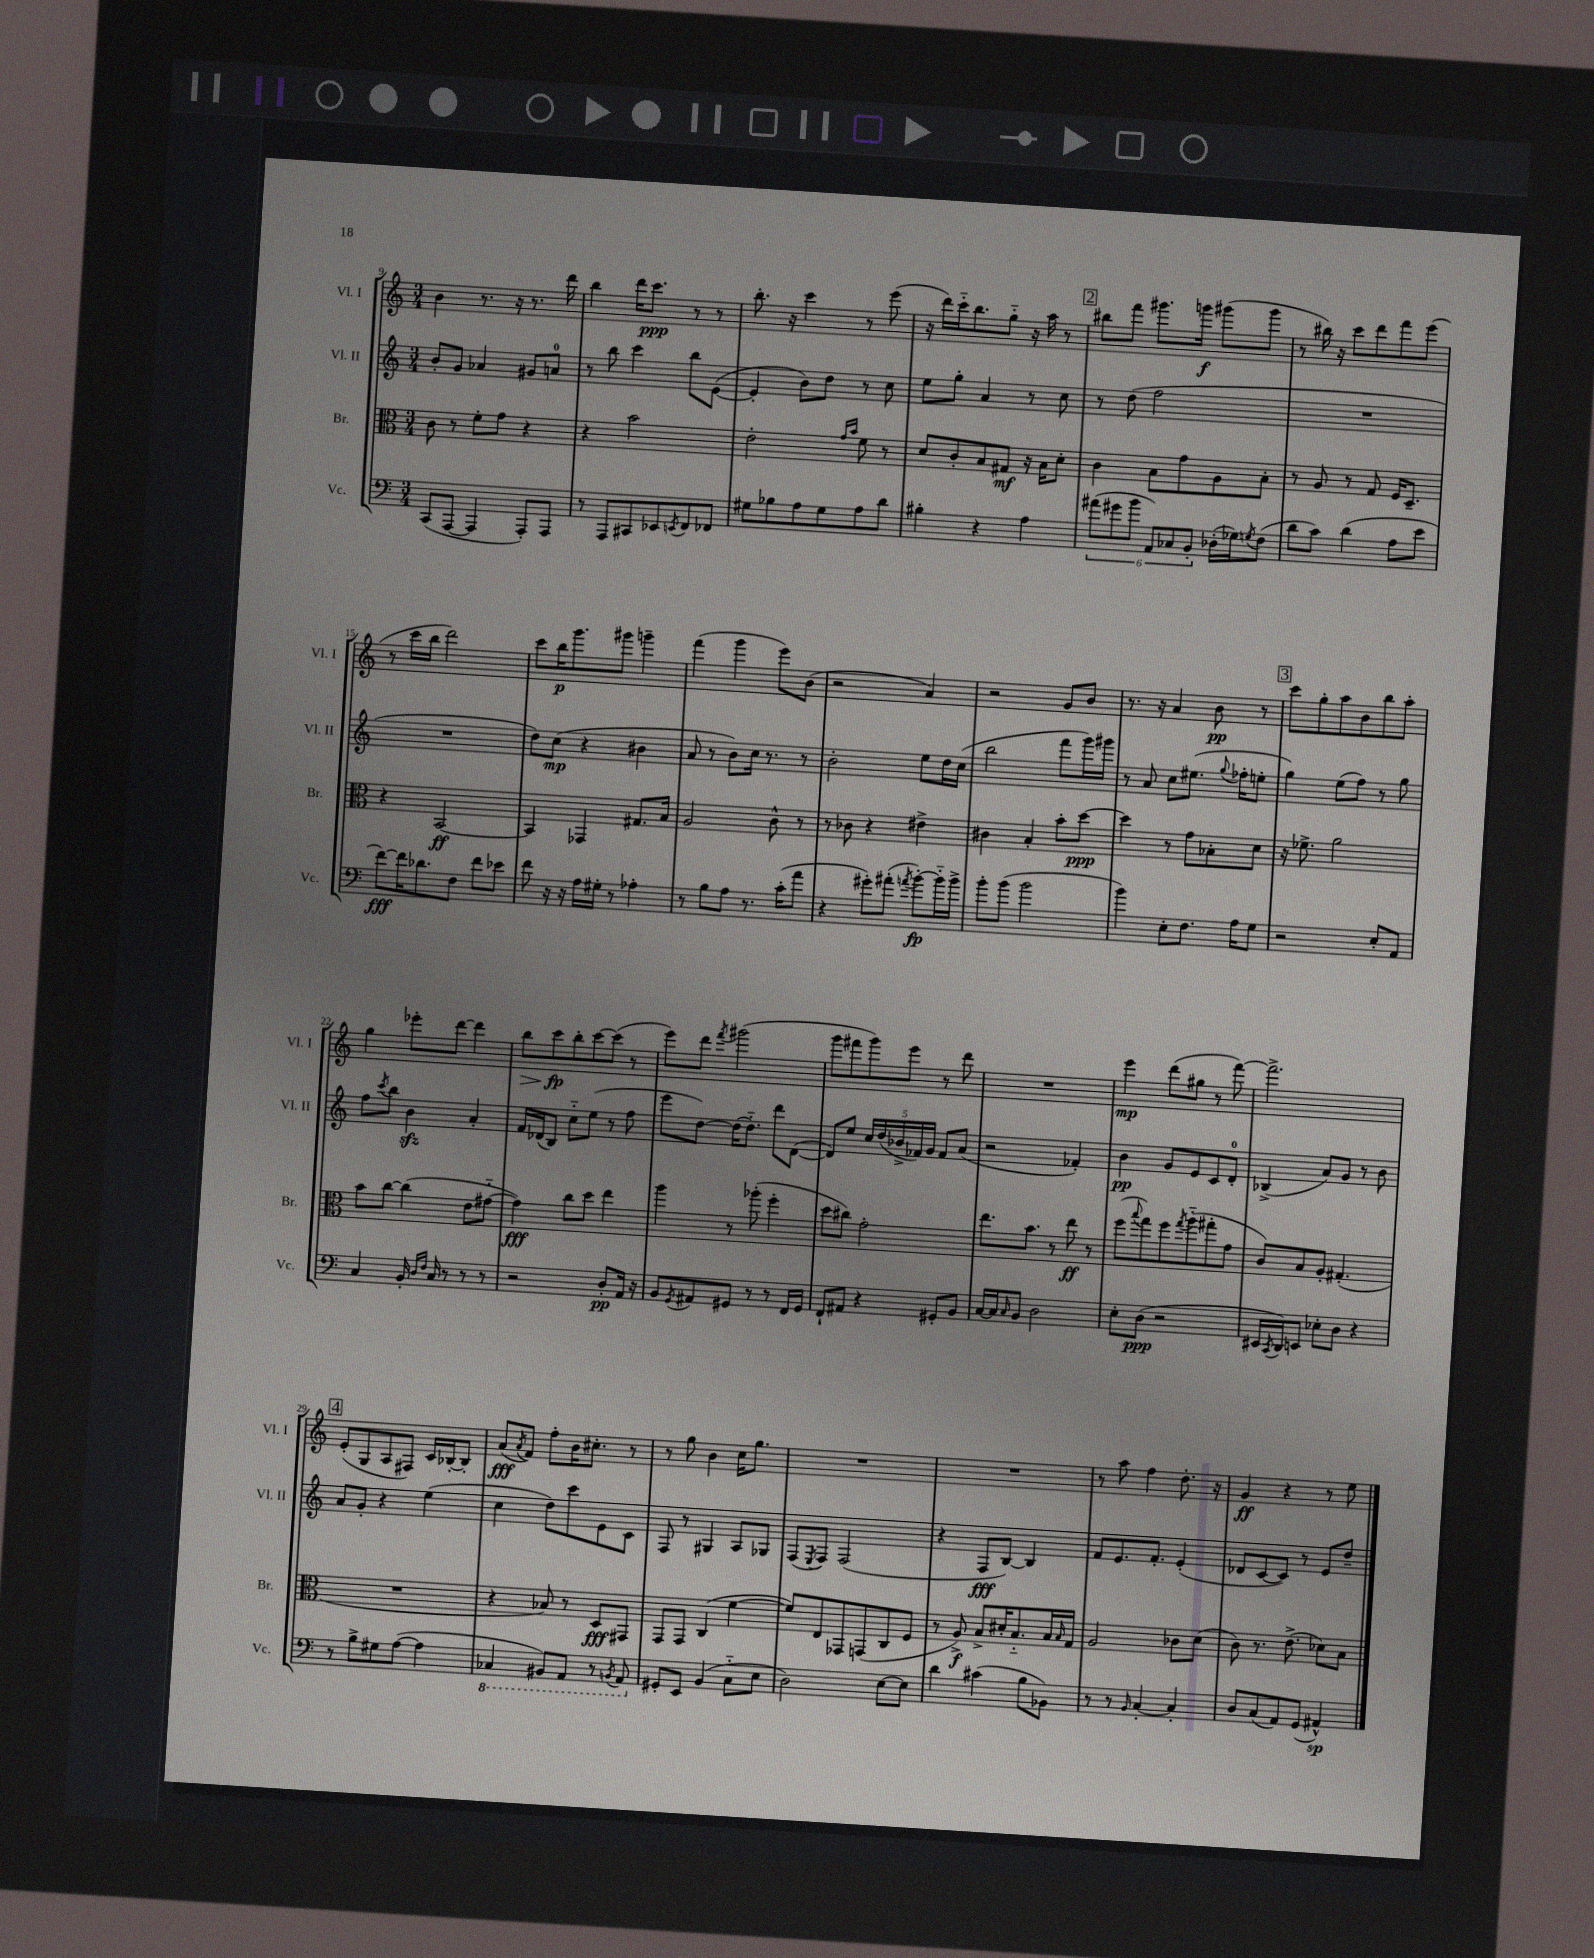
<<
\new StaffGroup <<
\new Staff = "s0" \with { instrumentName = "Vl. I" shortInstrumentName = "Vl. I" } {
    \clef treble \key c \major \numericTimeSignature \time 3/4
    b'4 r8. r16 r8. d'''16 |
    b''4 d'''16 c'''8.\ppp r8 r8 |
    b''8.-. r16 c'''4 r8 e'''8( |
    r16 d'''16) c'''16-_ b''8. g''8-_ r16 a''16 r8 |
    \mark \markup { \box "2" } bis''8 f'''8 gis'''8. g'''16\f gis'''8( gis'''8 |
    r8 bis''16) r16 c'''8 d'''8 f'''8 e'''8( |
    r8 c'''16 b''16 d'''2) |
    c'''8 b''16\p g'''8. gis'''8 g'''4-- |
    f'''4( g'''4 e'''8) b'8( |
    r2 a'4) |
    r2 g'8 b'8 |
    r8. r16 a'4 b'8\pp r8 |
    \mark \markup { \box "3" } c'''8 g''8-. a''8 b'8 b''8 a''8-. |
    g''4 ees'''8-. d'''8~ d'''4 |
    b''8\> c'''8\fp\! b''8-. c'''8~ c'''8( r8 |
    e'''8) d'''8 \acciaccatura { f'''8 } gis'''2( |
    g'''8 fis'''8 g'''8) e'''8 r8 d'''8 |
    R2. |
    e'''4\mp d'''8( gis''8 r8 f'''8~) |
    f'''2.-> |
    \mark \markup { \box "4" } e'8-.( g8 a8 fis8) c'16 bes16~-. bes8-. |
    a'8\fff( \acciaccatura { a'8 } f'8) f''8-. b'16 cis''8.-. r8 |
    r8 g''8 b'4 c''16 g''8. |
    R2. |
    R2. |
    r8 a''8 f''4 d''8.-. r16 |
    g'4\ff r4 r8 e''8 \bar "|." |
}
\new Staff = "s1" \with { instrumentName = "Vl. II" shortInstrumentName = "Vl. II" } {
    \clef treble \key c \major \numericTimeSignature \time 3/4
    b'8-. g'8 aes'4 gis'8 a'8-0 |
    r8 b''8 c'''4 b''8 e'8~( |
    e'4-. b'8) d''8 r8 c''8 |
    e''8 g''8-. a'4 r8 c''8 |
    \mark \markup { \box "2" } r8 d''8( f''2 |
    R2. |
    R2. |
    d''8) c''8\mp( r4 bis'4 |
    a'8 r8 b'8) c''16 r8. r8 |
    b'2-. e''8 d''16 c''16( |
    b''2 f'''8 g'''16) gis'''16 |
    r8 a'8 c''8 eis''8.( \appoggiatura { g''8 } fes''16-. e''8-. |
    \mark \markup { \box "3" } g''4) e''8( f''8) r8 g''8 |
    f''8 \acciaccatura { c'''8 } b''8 b'4\sfz a'4-. |
    f'16 des'16( b8) c''8-_ e''8( r8 f''8 |
    e'''8 d''8~) d''16( d''8.-_) d'''8 d'8~( |
    d'8) e''8 \tuplet 5/4 { c''16 d''16( bes'16-> fes'16) g'16 } fes'8 a'8( |
    r2 fes'4-.) |
    b'4\pp g'8 e'8 c'8 d'8-0-. |
    bes4->( a'8) g'8 r8 b'8 |
    \mark \markup { \box "4" } a'8 g'8-. r4 e''4( |
    c''4 d''8) c'''8 e'8 c'8 |
    f8 r8 gis4 a8 ges8 |
    f8( \acciaccatura { e8 } f8) f2( |
    r4 f8\fff b8~) b4 |
    f'8 e'8. f'8.-. e'4-.( |
    des'8 c'8~ c'8) r8 e'8 d''8-- \bar "|." |
}
\new Staff = "s2" \with { instrumentName = "Br." shortInstrumentName = "Br." } {
    \clef alto \key c \major \numericTimeSignature \time 3/4
    c'8 r8 f'8-. g'8 r4 |
    r4 b'2 |
    e'2-. \grace { g'16 b'16 } f'8 r8 |
    d'8 c'8-. b8 gis8\mf r16 b16 d'8-. |
    \mark \markup { \box "2" } c'4 b8 g'8 a8 b8-. |
    r8 a8 r8 g8 f16 d8.-- |
    r4 b,2~\ff |
    b,4 ges,4 gis8. b16 |
    a2 c'8-^ r8 |
    r8 ces'8 r4 eis'4-> |
    cis'4 b4-. b'8-. d''8~\ppp |
    d''4 r8 g'8 bes8-. d'8 |
    \mark \markup { \box "3" } r16 fes'8.-> a'2 |
    b'8 c''8~ c''4( e'8 gis'8~-_ |
    gis'4\fff) c''8 d''8 e''4 |
    a''4 r8 aes''8-.( f''4-. |
    d''8 cis''8) g'2-. |
    e''8. b'8. r8 e''8\ff r8 |
    f''8( \appoggiatura { b''8 } g''8) f''8 \acciaccatura { g''8 } a''8-_( gis''8-. g'8 |
    c'8) b8 a8-. gis4.-.( |
    \mark \markup { \box "4" } R2. |
    r4 bes8) r8 d8\fff gis,8 |
    g,8 g,8 c4( f'4~ |
    f'8) e8 ges,8 g,8( c8 f8 |
    r8 a8->\f) b8-> dis'16-. b8.-_ b16 \grace { b16 } g16 |
    a2 ces'8 d'8( |
    c'8) r8. e'8.->( des'8) b8 \bar "|." |
}
\new Staff = "s3" \with { instrumentName = "Vc." shortInstrumentName = "Vc." } {
    \clef bass \key c \major \numericTimeSignature \time 3/4
    c,8( a,,8~ a,,4 a,,8-.) a,,8 |
    r8 a,,8 cis,8 ees,8 \acciaccatura { e,8 } f,8 fes,8 |
    gis8 bes8 a8 gis8 a8 d'8 |
    bis4-. r4 a4 |
    \mark \markup { \box "2" } \tuplet 6/4 { ais'8( gis'8 b'8 a,8) ces8 b,8-. } des16-.( ges16) \acciaccatura { g8 } f8( |
    d'8 c'8) d'4( a8 e'8 |
    f'8~\fff) f'16 des'8. f8 f'8 ees'8 |
    f'8 r16 r16 a16 gis16-. r8 aes4-. |
    r8 b8 a8 r8. c'16-.( a'8 |
    r4 gis'8-.) ais'8-.( \acciaccatura { a'8 } b'8~-.\fp) b'16-_ b'16-> |
    b'8-. b'8( b'2 |
    b'4) e8-. f8. a16 g8 |
    \mark \markup { \box "3" } r2 e8-. a,8 |
    c4 b,16-. \grace { d16 f16 } c16 r8 r8 r8 |
    r2 d8-.\pp a,16 r16 |
    b,8 \acciaccatura { g,8 } ais,8 gis,8 r8 r8 f,16 gis,16 |
    f,8-! ais,8 r4 gis,8-. b,8 |
    c16~ c16 \grace { c16 } b,8 d2 |
    e8-. d8\ppp( r2 |
    eis,16 \acciaccatura { c,8 } d,16) e,8 ees8-. d8 r4 |
    \mark \markup { \box "4" } r8 b8-> gis8 a8~( a4 |
    \ottava #-1 ces,4 bis,,8) a,,8 r8 \acciaccatura { b,,8 } a,,8 \ottava #0 |
    gis,8-. e,8 b,4( c8-_ e8 |
    d2) e8~ e8 |
    d'4 cis'4( b8 bes,8) |
    r8 r8 \grace { b,16 } c4~-. c4-. |
    d8 c8( a,8) g,8( ais,4-^\sp) \bar "|." |
}
>>
>>
\layout { \context { \Score currentBarNumber = #9 } }
